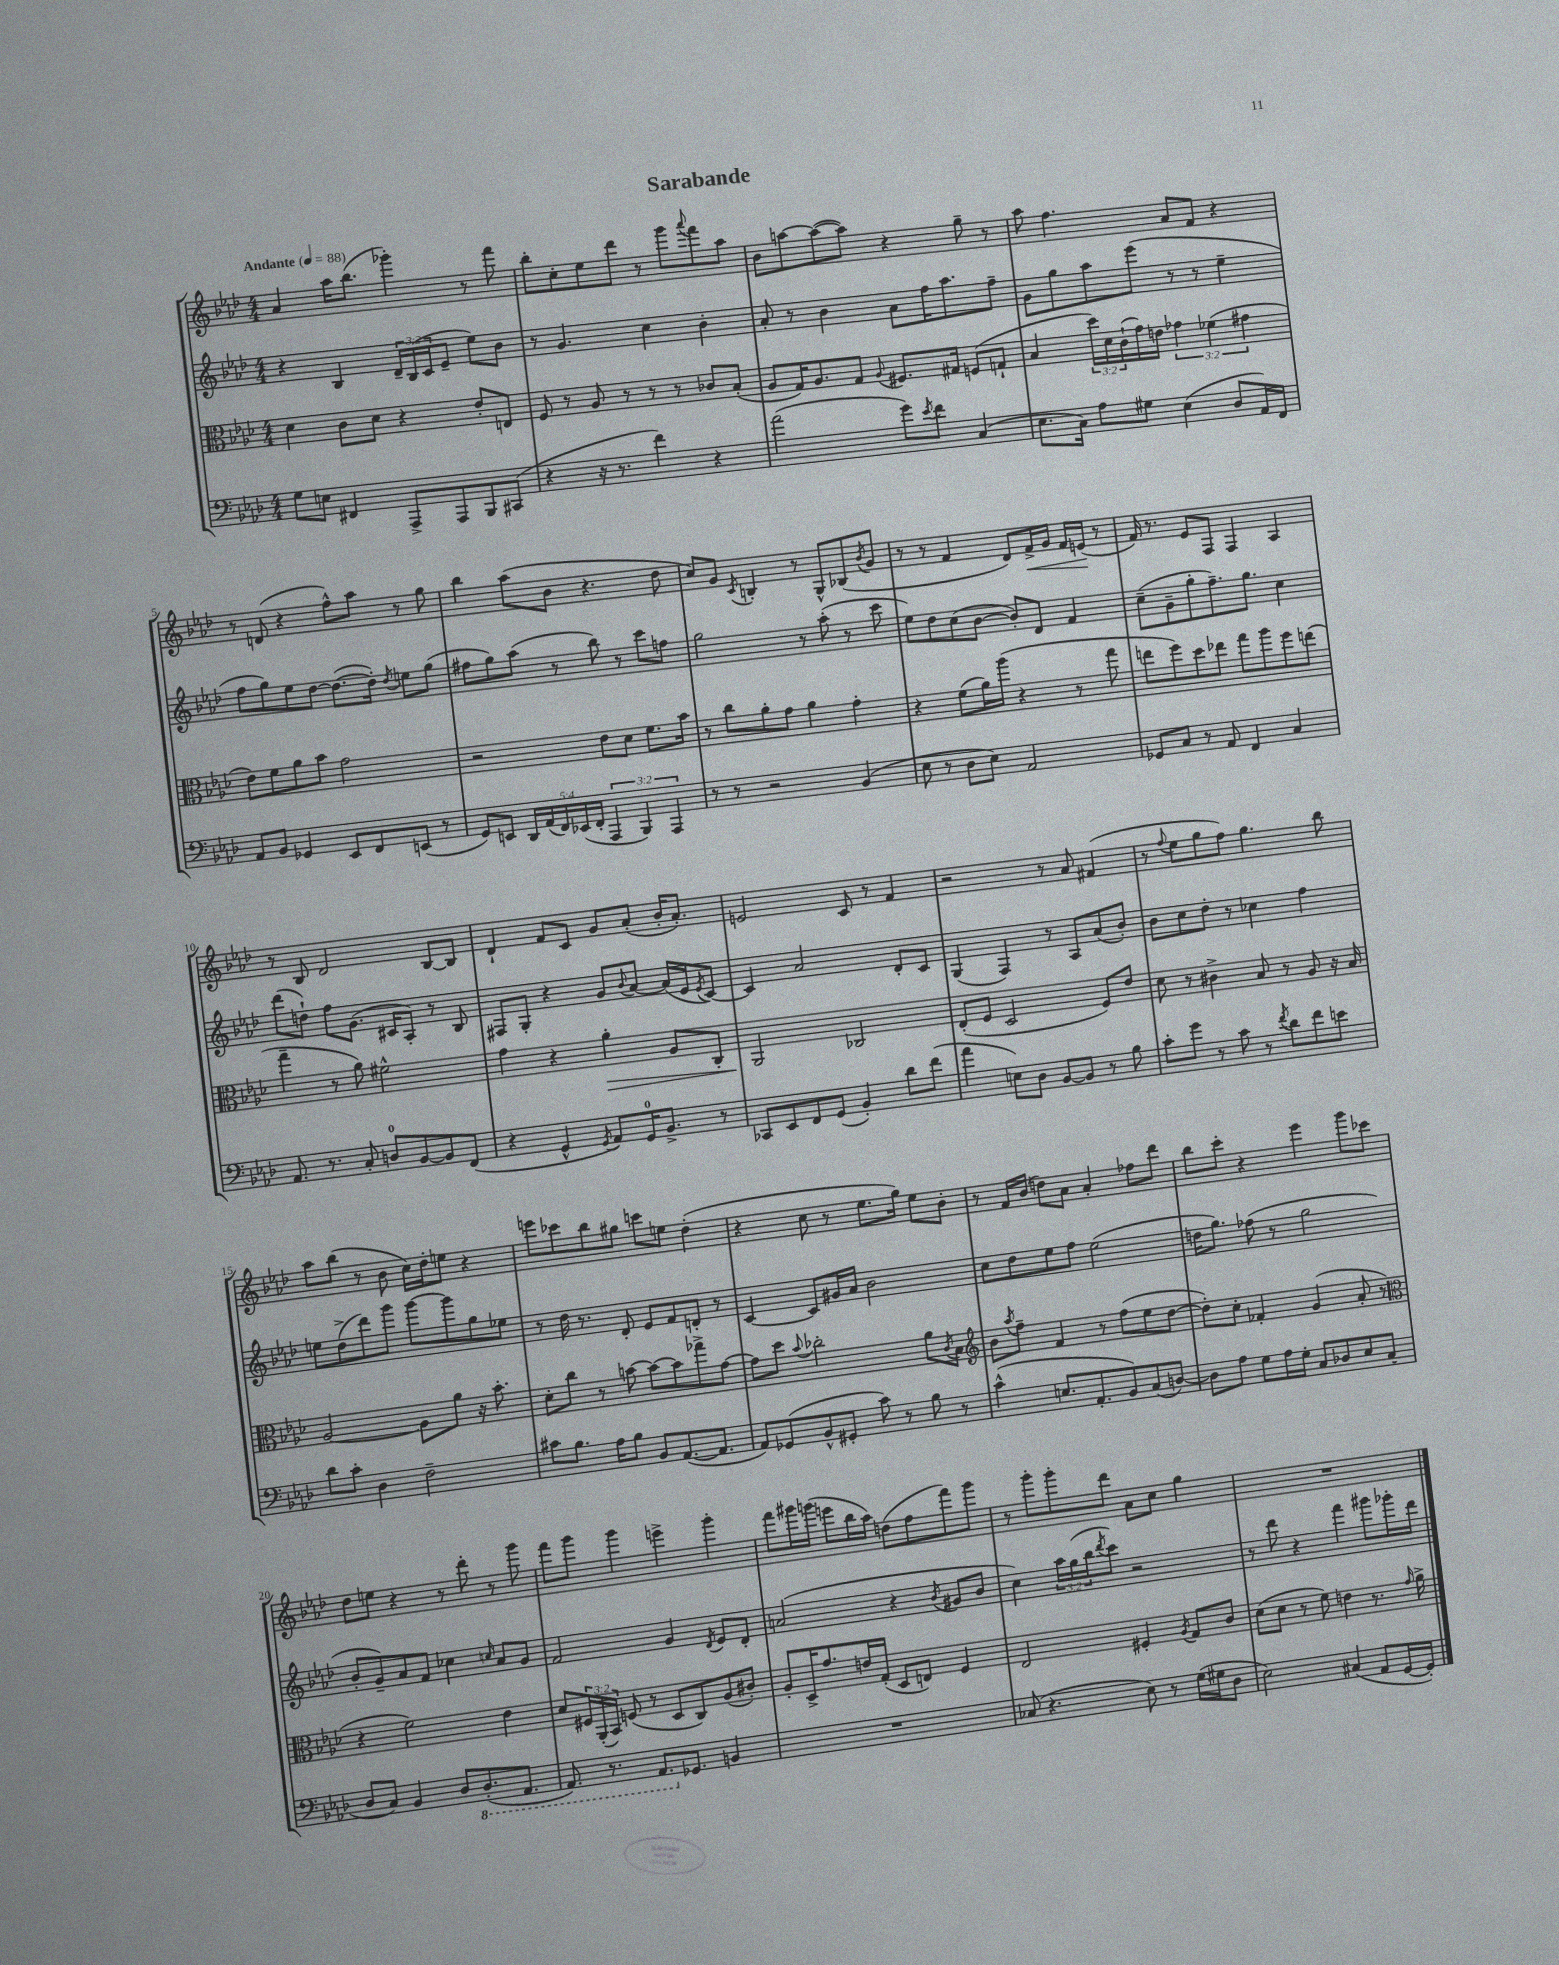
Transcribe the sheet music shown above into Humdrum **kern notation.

**kern	**kern	**dynam	**kern	**kern	**dynam
*part4	*part3	*part3	*part2	*part1	*part1
*staff4	*staff3	*staff3	*staff2	*staff1	*staff1
*clefF4	*clefC3	*	*clefG2	*clefG2	*
*k[b-e-a-d-]	*k[b-e-a-d-]	*	*k[b-e-a-d-]	*k[b-e-a-d-]	*
*M4/4	*M4/4	*	*M4/4	*M4/4	*
*MM88	*MM88	*	*MM88	*MM88	*
=1	=1	=1	=1	=1	=1
!	!	!	!	!LO:TX:a:B:t=Andante	!
8G\L	4d-\	.	4r	4a-/	.
8En\J	.	.	.	.	.
4FF#X/	8c\L	.	4B-/	16aa-\KL	.
.	.	.	.	(8.bb-\J	.
.	8d-\J	.	.	.	.
8AAA-^/L	4r	.	24d-~/LL	4ggg-X'\)	.
.	.	.	(24B-/	.	.
.	.	.	24c/J	.	.
8AAA-/	.	.	8e-~/J	.	.
8BBB-/	8e-'/L	.	8ee-\L)	8r	.
(8CC#X/J	8En/J	.	8b-\J	8fff\	.
=2	=2	=2	=2	=2	=2
4r	8F/	.	8r	8bb-'\L	.
.	8r	.	4.g/	8cc'\	.
16r	8A-/	.	.	8ee-\	.
8.r	.	.	.	.	.
.	8r	.	.	8ddd-\J	.
4f\)	8r	.	4cc\	8r	.
.	8r	.	.	8ggg\L	.
.	.	.	.	8qqaaa-/	.
4r	8c-X/L	.	4b-'\	8fff\	.
.	(8B-'/J	.	.	8aa-\J	.
=3	=3	=3	=3	=3	=3
(2a-\	8A-/L	.	8a-'/	8b-\L	.
.	16G/K)	.	8r	[8aan\	.
.	8.A-/	.	.	.	.
.	.	.	4b-\	(8aa\_	.
.	8G/J	.	.	8aa\J])	.
.	8qqA-/	.	.	.	.
8g\L)	8.F#X/L	.	8a-\L	4r	.
8qe-/	.	.	.	.	.
8f\J	.	.	16ff\K	.	.
.	16G#X/Jk	.	8.aa-\	.	.
(4C/	(8Fn/L	.	.	8gg~\	.
.	8Gn`/J	.	8ff~\J	8r	.
=4	=4	=4	=4	=4	=4
8.E-\L	4B-/	.	8g\L	8aa-\	.
.	.	.	8gg\	4.ff\	.
16C\Jk)	.	.	.	.	.
8A-\L	24dd-\LL)	.	8aa-\	.	.
.	24d-\	.	.	.	.
.	(24c`\	.	.	.	.
8G#X\J	16g\)	.	(8eee-\J	.	.
.	16en\JJ	.	.	.	.
(4E-\	6g-X\	.	8r	8a-/L	.
.	.	.	8r	8f/J	.
.	(6f-X\	.	.	.	.
8D-/L	.	.	4ee-~\	4r	.
.	6g#X\	.	.	.	.
16AA-/L)	.	.	.	.	.
16FF/JJ	.	.	.	.	.
!!LO:LB:g=z
=5	=5	=5	=5	=5	=5
8AA-/L	8e-\L)	.	8ff\L	8r	.
8BB-/J	8f\	.	8gg\)	(8dn/	.
4GG-X/	8a-\	.	8ee-\	4r	.
.	8b-\J	.	[8dd-\J	.	.
8EE-/L	2g\	.	(8.dd-\L_	8ff^^\L)	.
8FF/	.	.	.	8aa-\J	.
.	.	.	16dd-'\Jk])	.	.
.	.	.	8qdd-/	.	.
(8EEn/J	.	.	8een\L	8r	.
8r	.	.	(8gg\J	8gg\	.
=6	=6	=6	=6	=6	=6
8GG/L)	2r	.	8ff#X\L	4bb-\	.
8EEn/J	.	.	8gg\)	.	.
20DD-/LL	.	.	(8aa-\J	(8aa-\L	.
(20AA-/	.	.	.	.	.
20FF/)	.	.	.	.	.
.	.	.	8r	8b-\J	.
(20EE-X/	.	.	.	.	.
20FF'/JJ	.	.	.	.	.
6AAA-/	8e-\L	.	8bb-\)	4.r	.
.	8d-\J	.	8r	.	.
6BBB-/)	.	.	.	.	.
.	8.f\L	.	8ccc\L	.	.
6AAA-/	.	.	.	.	.
.	.	.	8ffn\J	8dd-\	.
.	16b-\Jk	.	.	.	.
=7	=7	=7	=7	=7	=7
8r	8r	.	2gg\	8cc/L)	.
8r	8cc\L	.	.	8g/J	.
.	.	.	.	8qc/	.
2r	8a-'\	.	.	4Bn'/	.
.	8g\J	.	.	.	.
.	4a-\	.	8r	8r	.
.	.	.	(8aa-'\	8G^^/L	.
(4BB-/	4g'\	.	8r	(8B-X/	.
.	.	.	.	8qb-/	.
.	.	.	8ccc\	8g/J	.
=8	=8	=8	=8	=8	=8
8E-\	4r	.	8ee-\L)	8r	.
8r	.	.	8dd-\	8r	.
8D-\L	(8f\L	.	(8cc\	4f/	.
8E-\J)	16a-\L)	.	[8b-\J	.	.
.	(16aa-\JJ	.	.	.	.
2AA-/	4r	.	8b-'/L])	8d-/L)	.
!	!	!	!	!	!LO:HP:b
.	.	.	8d-/J	16f^/L	<
.	.	.	.	16g/JJ	.
.	8r	.	4f/	16f/LL	.
.	.	.	.	(16en/JJ	.
.	8gg\	.	.	8r	[
=9	=9	=9	=9	=9	=9
8GG-X/L	8een\L	.	(8cc~\L	16f/)	.
.	.	.	.	8.r	.
8C/J	8ff\)	.	8g~\	.	.
8r	8dd-\	.	8gg'\	8e-/L	.
8AA-/	8ee-X\J	.	8.ff~\)	8F/J	.
4FF/	8gg\L	.	.	4F/	.
.	.	.	8.gg\J	.	.
.	8aa-\	.	.	.	.
4C/	8ff\	.	4cc\	4A-/	.
.	(8een\J	.	.	.	.
!!LO:LB:g=z
=10	=10	=10	=10	=10	=10
8.AA-/	4gg~\	.	(8ddd-\L	8r	.
.	.	.	8ddn`\J)	8B-/	.
8.r	.	.	.	.	.
.	8r	.	8ff\L	2d-/	.
8C'/	8a-\)	.	(8.g\J	.	.
8Dn/L	2f#X^^\	.	.	.	.
.	.	.	16c#X/KL	.	.
[8BB-/	.	.	8A-'/J)	.	.
8BB-/]	.	.	8r	[8B-/L	.
(8FF/J	.	.	8B-/	8B-/J]	.
=11	=11	=11	=11	=11	=11
4r	4g\	.	8F#X/L	4d-`/	.
.	.	.	8G'/J	.	.
4GG^^/	4r	.	4r	8f/L	.
.	.	.	.	8c/J	.
8qGG/	.	.	.	.	.
!	!	!LO:HP:b	!	!	!
8AA-/L)	4a-'\	>	8g/L	8g/L	.
.	.	.	8qqb-/	.	.
16GG/K	.	.	[8a-/J	(8a-'/J	.
8.BB-^/J	.	.	.	.	.
.	8A-/L	.	(16a-/LL]	16b-'/KL	.
.	.	.	16e-/J	8.a-'/J)	.
.	.	.	8qe-/	.	.
8r	8C'/J	.	[8c/J)	.	.
=12	=12	=12	=12	=12	=12
8CC-X/L	2AA-/	.	4c/]	2en/	.
8EE-/	.	.	.	.	.
8FF/	.	.	2a-/	.	.
(8GG/J	.	.	.	.	.
4BB-'/)	2C-X/	]	.	8c/	.
.	.	.	.	8r	.
8d-\L	.	.	8d-'/L	4f/	.
(8f\J	.	.	8c/J	.	.
=13	=13	=13	=13	=13	=13
4a-\	(8E-'/L	.	(4G/	2r	.
.	8F/J	.	.	.	.
8En\L)	2D-/	.	4F/)	.	.
8D-\J	.	.	.	.	.
[8BB-/L	.	.	8r	8r	.
8BB-/J]	.	.	8A-/L	8a-/	.
8r	8F/L)	.	(8a-/	(4f#X/	.
8B-\	8e-/J	.	8b-'/J)	.	.
=14	=14	=14	=14	=14	=14
8c'\L	8d-\	.	8b-\L	8r	.
.	.	.	.	8qqff/	.
8g\J	8r	.	8cc\	8ee-\L	.
8r	4c#X^\	.	8dd-'\J	8gg\	.
8c\	.	.	8r	8ff\J)	.
8r	8B-/	.	4cc-X\	4.gg\	.
8qf/	.	.	.	.	.
8d-\L	8r	.	.	.	.
8f\	8A-/	.	4ff\	.	.
8en\J	16r	.	.	8bb-\	.
.	16B-/	.	.	.	.
!!LO:LB:g=z
=15	=15	=15	=15	=15	=15
8d-\L	[2A-/	.	8een\L	8aa-\L	.
8c'\J	.	.	(8dd-^\	(8bb-\J	.
4D-\	.	.	8ddd-\)	8r	.
.	.	.	8ggg\J	8b-\	.
2F~\	8A-\L]	.	[8ggg\L	16cc\LL)	.
.	.	.	.	16dd-'\J	.
.	8a-\J	.	8ggg\]	8een\J	.
.	16r	.	8gg\	4r	.
.	8.b-'\	.	.	.	.
.	.	.	8ee-X\J	.	.
=16	=16	=16	=16	=16	=16
8c#X\L	8d-'\L	.	8r	8eeen\L	.
8.B-\J	8cc\J	.	16dd-\	8ccc-X\	.
.	.	.	8.r	.	.
.	8r	.	.	8bb-\	.
16A-\KL	.	.	.	.	.
8B-\J	[8bn\	.	8d-'/	8gg#X\J	.
8BB-/L	8b\L_	.	8e-/L	8cccn\L	.
([8.AA-/	8b\]	.	8f/	8een\J	.
.	8gg-X^\	.	8dn'/J	(4dd-'\	.
8.AA-/J]	.	.	.	.	.
.	[8g\J	.	8r	.	.
=17	=17	=17	=17	=17	=17
8AA-/L)	8g\L]	.	[4c/	4r	.
(8GG-X/	8dd-\J	.	.	.	.
.	8qqb-/	.	.	.	.
8BB-^^/	2cc-X'\	.	8c/L]	8cc\	.
8GG#X'/J	.	.	16g#X/L	8r	.
.	.	.	16a-/JJ	.	.
8c\)	.	.	2b-\	8.ee-\L	.
8r	.	.	.	.	.
.	.	.	.	16gg\Jk)	.
8B-\	8a-\L	.	.	8ee-\L	.
.	8qc/	.	.	.	.
8r	8B-\J	.	.	8b-'\J	.
=18	=18	=18	=18	=18	=18
*	*clefG2	*	*	*	*
(4c^^\	8b-\L	.	8cc\L	8r	.
.	8qaa-/	.	.	.	.
.	8ff~\J	.	8dd-\	16f/LL	.
.	.	.	.	(16b-/JJ	.
8.En/L	4f/	.	8ee-\	8ddn\L)	.
.	.	.	8ff\J	8a-\J	.
8.AA-'/	.	.	.	.	.
.	8r	.	(2ee-\	4a-'/	.
8BB-/)	(8ff\L	.	.	.	.
(8C/	8ee-\	.	.	8ff-X\L	.
[8Dn/J)	[8dd-\J	.	.	8ddd-\J	.
=19	=19	=19	=19	=19	=19
8D\L]	8dd-'\L])	.	16ddn\KL	8bb-\L	.
.	.	.	8.gg\J)	.	.
8A-\J	8cc'\J	.	.	8ccc'\J	.
8G\L	4f-X'/	.	(8ff-X\	4r	.
16A-\L	.	.	8r	.	.
16G'\JJ	.	.	.	.	.
8C/L	(4g/	.	2gg\	4eee-\	.
8D-X/	.	.	.	.	.
8E-/	8a-'/	.	.	8ggg\L	.
(8C/J	8r	.	.	8ccc-X\J	.
!!LO:LB:g=z
=20	=20	=20	=20	=20	=20
*	*clefC3	*	*	*	*
8D-/L	4r	.	8b-'/L	8dd-\L	.
8C/J)	.	.	8g~/)	8een\J	.
4BB-/	2f\)	.	8a-/	4r	.
.	.	.	8f/J	.	.
8D-/L	.	.	4cc-X\	8r	.
*8ba	*	*	*	*	*
(8.DD-'/	.	.	.	8ddd-'\	.
.	.	.	16qqccn/	.	.
.	4e-\	.	8a-/L	8r	.
8.AAA-/J	.	.	.	.	.
.	.	.	8g/J	8ggg\	.
=21	=21	=21	=21	=21	=21
8.AAA-/)	8d-/L	.	2f/	8fff\L	.
.	24F#X/L	.	.	8ggg\J	.
.	(24AA-'/	.	.	.	.
8.r	.	.	.	.	.
.	24BB-/JJ)	.	.	.	.
.	(8Fn/	.	.	4ggg\	.
8.AAA-/L	8r	.	.	.	.
.	8D-/L	.	4g/	4eeen^\	.
*X8ba	*	*	*	*	*
8.GG-X/J	.	.	.	.	.
.	8C/)	.	.	.	.
.	.	.	8qd-/	.	.
4BBn/	(8A-/	.	8e-/L	4ggg'\	.
.	8c#X'/J)	.	8d-'/J	.	.
=22	=22	=22	=22	=22	=22
1r	8A-'/L	.	(2an/	8fff\L	.
.	16D-^/K	.	.	16ggg#X\L	.
.	8.g/	.	.	(16gggn\JJ	.
.	.	.	.	8eeen\L	.
.	16en/L	.	.	16bb-\L	.
.	(16G'/JJ	.	.	16aa-\JJ)	.
.	8D-/L	.	4r	(8ddn\L	.
.	8En/J)	.	.	8ff\	.
.	.	.	8qb-/	.	.
.	4F/	.	8g#X/L	8fff\)	.
.	.	.	8b-/J	8ggg\J	.
=23	=23	=23	=23	=23	=23
(8C-X/	2E-/	.	4cc\)	8r	.
4.r	.	.	.	8ggg'\L	.
.	.	.	24aa-\LL	8ggg'\	.
.	.	.	(24gg\	.	.
.	.	.	24bb-\J	.	.
.	.	.	8qddd-/	.	.
.	.	.	8ccc\J)	8ddd-\J	.
8E-\)	4F#X'/	.	2r	8a-\L	.
8r	.	.	.	8cc\J	.
.	8qA-/	.	.	.	.
(16G\LL	8G/L	.	.	4gg\	.
16G#X\J	.	.	.	.	.
8D-\J	8c/J	.	.	.	.
=24	=24	=24	=24	=24	=24
2E-\)	(8d-\L	.	8r	1r	.
.	8d-\J	.	8ddd-\	.	.
.	8r	.	4r	.	.
.	8f\)	.	.	.	.
(4C#X/	4en\	.	4fff\	.	.
8AA-/L	8.r	.	8ggg#X\L	.	.
[16GG/L	.	.	16ggg-X'\L	.	.
.	16qqg/	.	.	.	.
16GG'/JJ])	16a-^\	.	16ddd-\JJ	.	.
==	==	==	==	==	==
*-	*-	*-	*-	*-	*-
